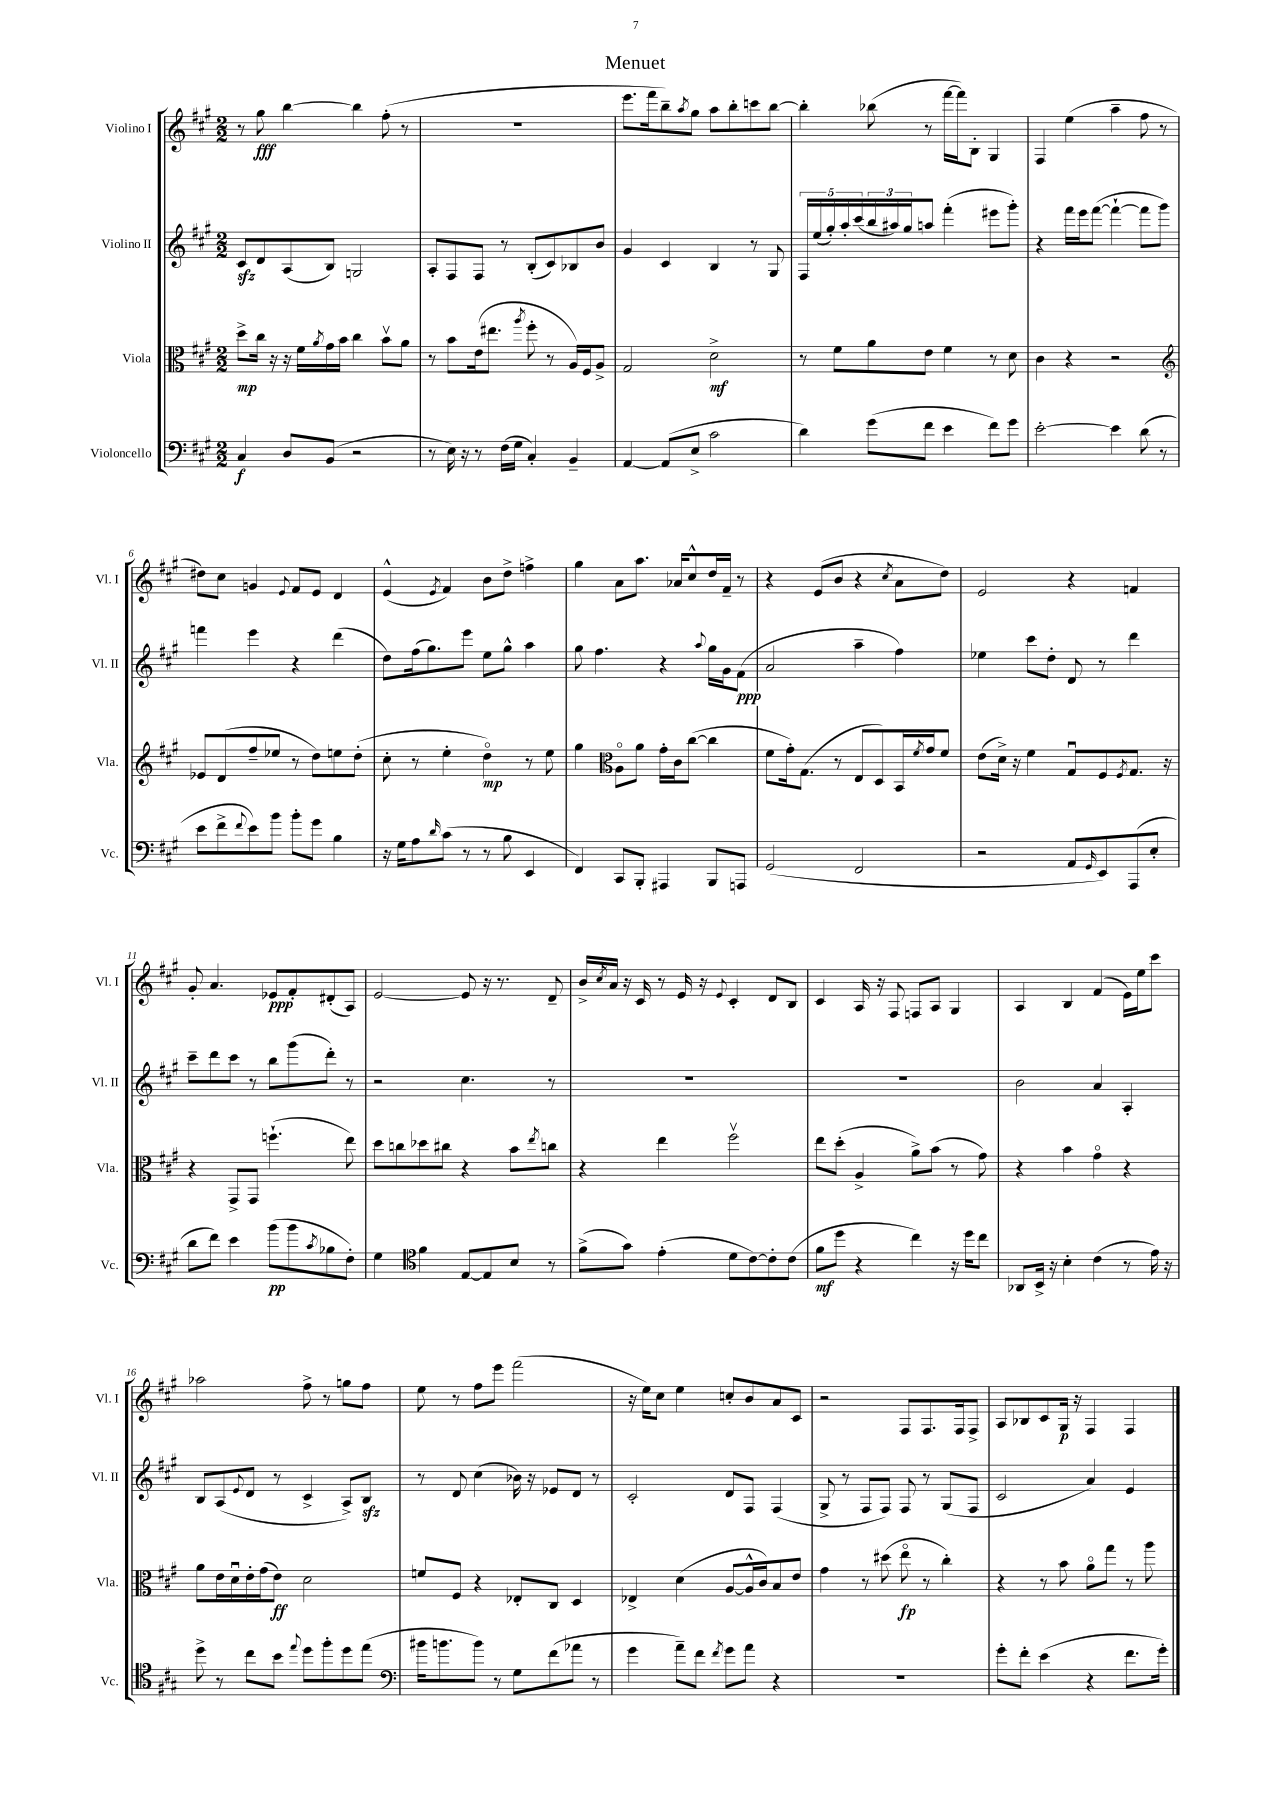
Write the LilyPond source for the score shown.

\header { title = "Menuet" }
<<
\new StaffGroup <<
\new Staff = "s0" \with { instrumentName = "Violino I" shortInstrumentName = "Vl. I" } {
    \clef treble \key a \major \numericTimeSignature \time 2/2
    r8 gis''8\fff b''4~ b''4 fis''8-.( r8 |
    R1 |
    e'''8. fis'''16 b''8--) \acciaccatura { a''8 } gis''8 a''8 b''8-. c'''8 b''8~ |
    b''4-. bes''8( r8 fis'''16~ fis'''16) b8-. gis4 |
    fis4 e''4( a''4-- fis''8 r8 |
    dis''8) cis''8 g'4 \appoggiatura { e'8 } fis'8 e'8 d'4 |
    e'4-^( \acciaccatura { e'8 } fis'4) b'8 d''8-> f''4-> |
    gis''4 a'8 a''8. aes'16 cis''8-^ d''16 fis'16-- r8 |
    r4 e'8( b'8 r4 \acciaccatura { cis''8 } a'8 d''8) |
    e'2 r4 f'4 |
    gis'8-. a'4. ees'8\ppp fis'8-. dis'8-.( a8) |
    e'2~ e'8 r16 r8. d'8-- |
    b'16-> \acciaccatura { cis''8 } a'16 r16 cis'16 r8 e'16 r16 \appoggiatura { e'8 } cis'4-. d'8 b8 |
    cis'4 a16 r16 fis8 f8 a8 gis4 |
    a4 b4 fis'4( e'16) e''16 cis'''8 |
    aes''2 fis''8-> r8 g''8 fis''8 |
    e''8 r8 fis''8 e'''8 fis'''2( |
    r16 e''16) cis''8 e''4 c''8-. b'8 a'8 cis'8 |
    r2 fis8 fis8. fis16 fis8-> |
    a8 bes8 cis'8 gis16\p r16 fis4 fis4 \bar "|." |
}
\new Staff = "s1" \with { instrumentName = "Violino II" shortInstrumentName = "Vl. II" } {
    \clef treble \key a \major \numericTimeSignature \time 2/2
    cis'8\sfz d'8 a8( b8) g2 |
    a8-. fis8 fis8 r8 b8-.( cis'8) bes8 b'8 |
    gis'4 cis'4 b4 r8 gis8 |
    \tuplet 5/4 { fis16 e''16( gis''16-.) a''16-. cis'''16( } \tuplet 3/2 { b''16 ais''16) gis''16 } a''8 fis'''4-.( eis'''8 gis'''8-.) |
    r4 fis'''16 e'''16 fis'''8~( fis'''4~-! fis'''8 gis'''8) |
    f'''4 e'''4 r4 d'''4( |
    d''8) fis''16( gis''8.) e'''8 e''8 gis''8-^ a''4 |
    gis''8 fis''4. r4 \appoggiatura { a''8 } gis''16 gis'16 fis'8\ppp( |
    a'2 a''4-- fis''4) |
    ees''4 cis'''8 d''8-. d'8 r8 d'''4 |
    cis'''8-- d'''8 cis'''8 r8 b''8 gis'''8( d'''8-.) r8 |
    r2 cis''4. r8 |
    R1 |
    R1 |
    b'2 a'4 a4-. |
    b8 a8( \appoggiatura { e'8 } d'8 r8 cis'4-> a8->) b8\sfz |
    r8 d'8 cis''4( bes'16) r16 ees'8 d'8 r8 |
    cis'2-. d'8 fis8 fis4( |
    gis8-> r8 fis8 fis8) fis8 r8 gis8( fis8 |
    cis'2 a'4) e'4 \bar "|." |
}
\new Staff = "s2" \with { instrumentName = "Viola" shortInstrumentName = "Vla." } {
    \clef alto \key a \major \numericTimeSignature \time 2/2
    d''8->\mp cis''16 r16 r16 fis'16 \acciaccatura { a'8 } gis'16 b'16 cis''4 b'8\upbow a'8 |
    r8 b'8 e'16( eis''8. \acciaccatura { a''8 } fis''8-. r8 a16) fis16 a8-> |
    gis2 d'2->\mf |
    r8 fis'8 a'8 e'8 fis'4 r8 d'8 |
    cis'4 r4 r2 |
    \clef treble ees'8 d'8( fis''8-- ees''8 r8 d''8) e''8 d''8-.( |
    cis''8-. r8 e''4-. d''4\flageolet\mp) r8 e''8 |
    gis''4 \clef alto a8\flageolet a'8 gis'16-. cis'16 cis''8~( cis''4 |
    fis'8 gis'16-.) gis8.( r8 e8 d8) b,16 \acciaccatura { fis'8 } gis'16 fis'8 |
    e'8( d'16->) r16 fis'4 gis8\downbow fis8 \acciaccatura { fis8 } gis8. r16 |
    r4 gis,8-> gis,8 f''4.-!( e''8) |
    d''8 c''8 des''8 cis''8 r4 b'8 \acciaccatura { e''8 } c''8 |
    r4 e''4 fis''2\upbow |
    e''8 d''8-.( a4-> a'8->) b'8( r8 gis'8) |
    r4 b'4 gis'4\flageolet r4 |
    a'8 e'16 d'16\downbow e'16-. gis'16( e'8\ff) d'2 |
    f'8 fis8 r4 ees8-. cis8 d4 |
    ees4-> d'4( a8~ a16-^ cis'16) b8 e'8 |
    gis'4 r8 dis''8( e''8\flageolet\fp r8 cis''4-.) |
    r4 r8 b'8 a'8\flageolet gis''8 r8 a''8 \bar "|." |
}
\new Staff = "s3" \with { instrumentName = "Violoncello" shortInstrumentName = "Vc." } {
    \clef bass \key a \major \numericTimeSignature \time 2/2
    cis4\f d8 b,8( r2 |
    r8 e16) r16 r8 fis16( gis16 cis4-.) b,4-- |
    a,4~ a,8( e8-> cis'2 |
    d'4) gis'8( fis'8 e'4 fis'8) gis'8 |
    e'2~-. e'4 d'8( r8 |
    e'8 fis'8-> \appoggiatura { fis'8 } e'8) b'8 b'8-. gis'8 b4 |
    r16 gis16 a8 \grace { d'16 } cis'8( r8 r8 b8 e,4 |
    fis,4) cis,8 b,,8-. ais,,4 b,,8 a,,8 |
    gis,2( fis,2 |
    r2 a,8 \grace { gis,16 } e,8) a,,8( e8-. |
    d'8 fis'8) e'4 b'8\pp( b'8 \acciaccatura { cis'8 } bes8 fis8-.) |
    gis4 \clef tenor fis'4 e8~ e8 b8 r8 |
    fis'8->( gis'8) e'4-.( d'8 cis'8~) cis'8-. cis'8( |
    fis'8\mf d''8 r4 cis''4) r16 d''16 cis''8 |
    aes,8 b,16-> r16 b4-. cis'4( r8 e'16) r16 |
    d''8-> r8 cis''8 b'8 \appoggiatura { e''8 } d''8 fis''8-. d''8 e''8( |
    \clef bass bis'16 b'8. b'8) r8 gis8 fis'8( aes'8 r8 |
    gis'4 a'8--) fis'8 \acciaccatura { fis'8 } gis'8 a'8 r4 |
    R1 |
    gis'8-. fis'8-. e'4( r4 fis'8. gis'16-.) \bar "|." |
}
>>
>>
